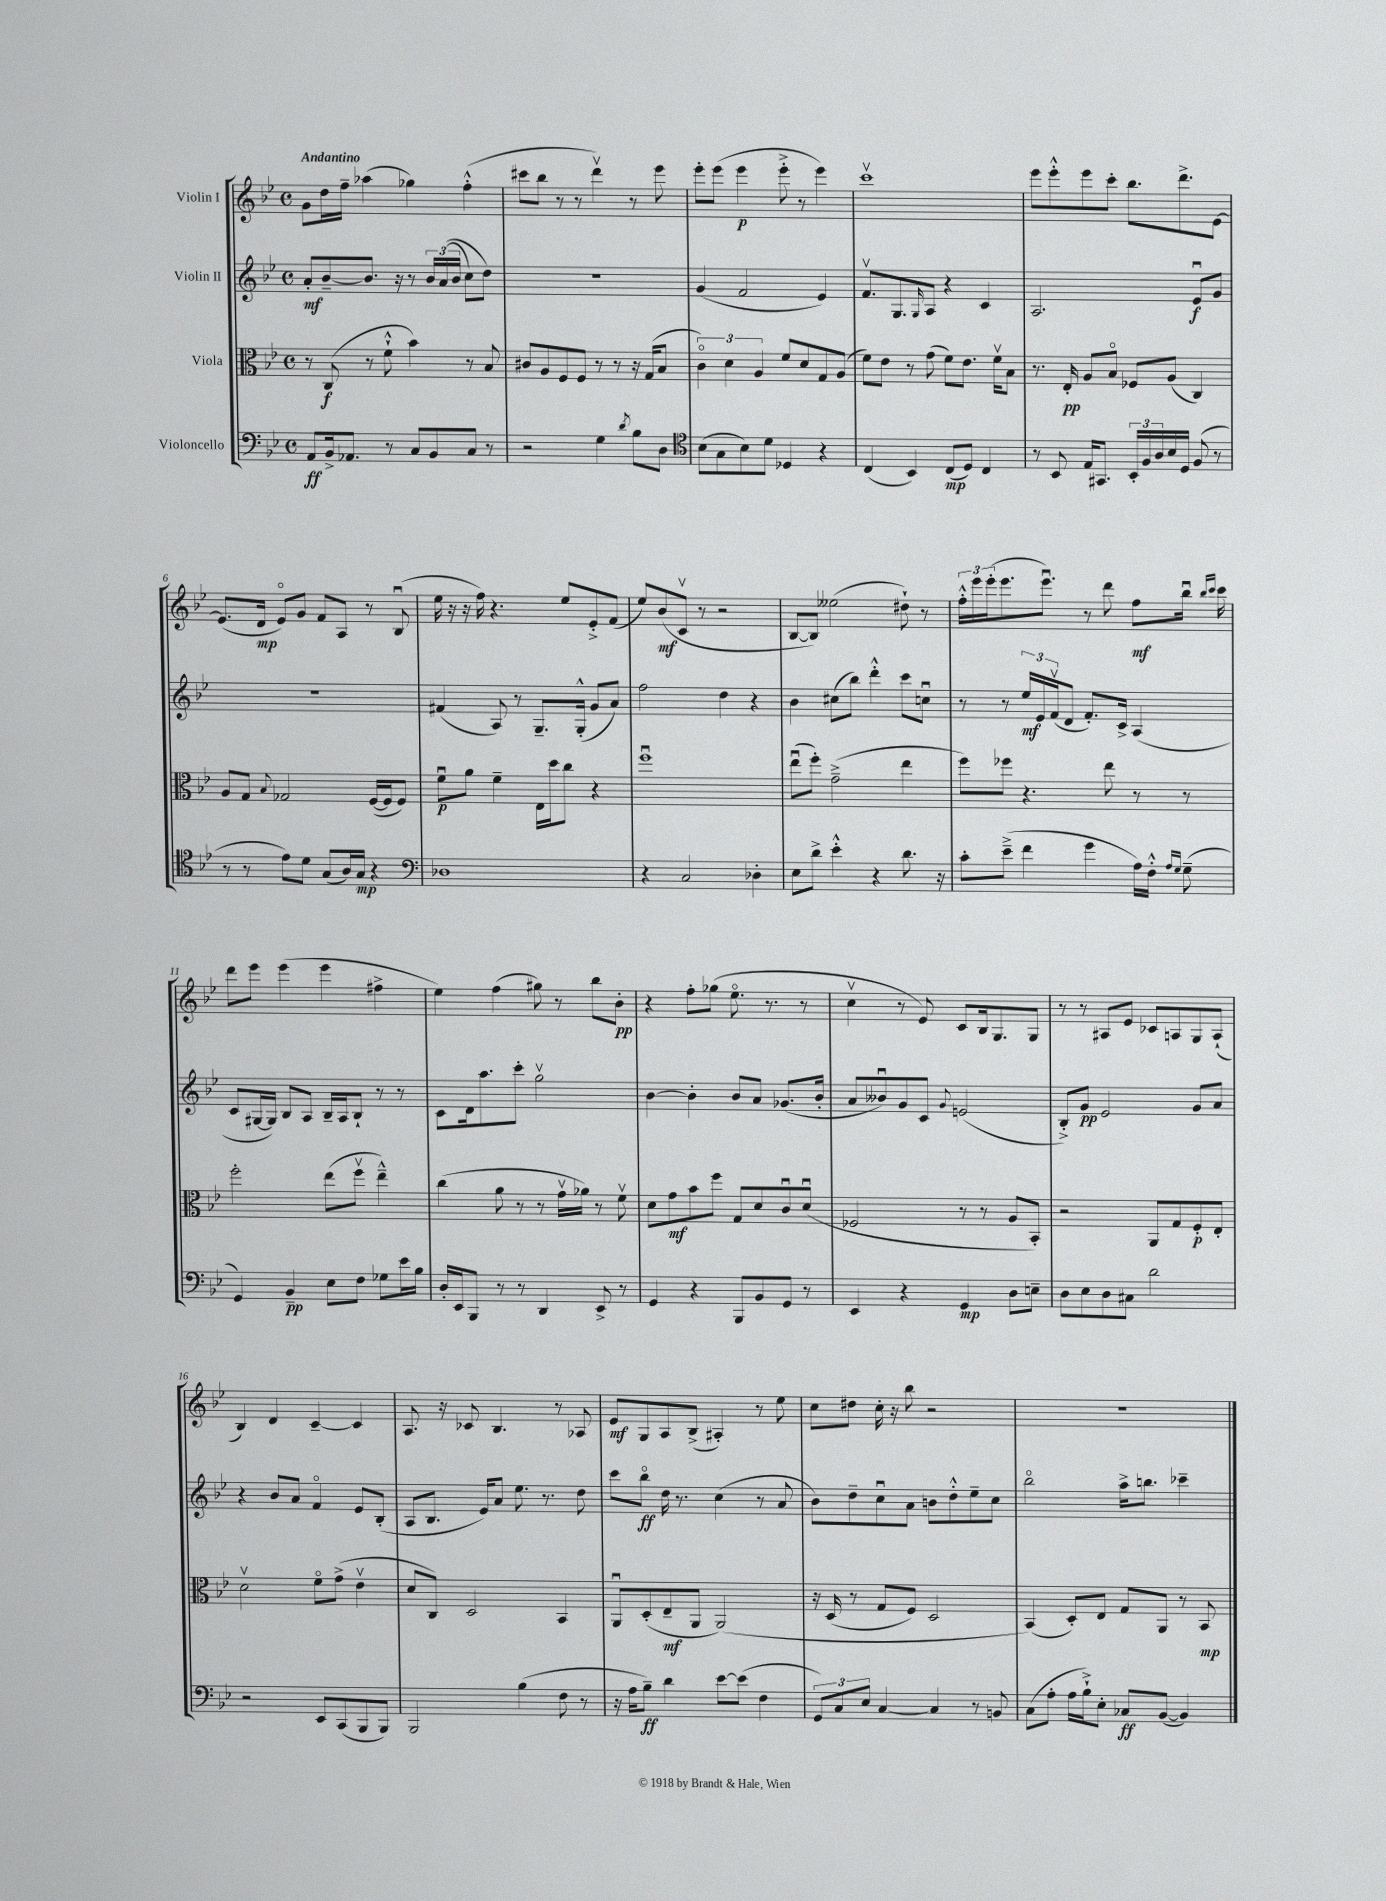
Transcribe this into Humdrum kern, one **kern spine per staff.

**kern	**dynam	**kern	**dynam	**kern	**dynam	**kern	**dynam
*part4	*part4	*part3	*part3	*part2	*part2	*part1	*part1
*staff4	*staff4	*staff3	*staff3	*staff2	*staff2	*staff1	*staff1
*I"Violoncello	*	*I"Viola	*	*I"Violin II	*	*I"Violin I	*
*clefF4	*	*clefC3	*	*clefG2	*	*clefG2	*
*k[b-e-]	*	*k[b-e-]	*	*k[b-e-]	*	*k[b-e-]	*
*M4/4	*	*M4/4	*	*M4/4	*	*M4/4	*
*met(c)	*	*met(c)	*	*met(c)	*	*met(c)	*
=1	=1	=1	=1	=1	=1	=1	=1
!	!	!	!	!	!	!LO:TX:a:B:t=Andantino	!
8AA/L	ff	8r	.	8a'/L	mf	8g\L	.
16BB-^/k	.	(8C/	f	[8b-~/	.	16dd\L	.
8.AA-X/J	.	.	.	.	.	16ff~\JJ	.
.	.	8r	.	8.b-/J]	.	(4aa-X\	.
8r	.	8f`^^\	.	.	.	.	.
.	.	.	.	16r	.	.	.
8C/L	.	4b-\)	.	8r	.	4gg-X\)	.
8BB-/	.	.	.	24b-/LL	.	.	.
.	.	.	.	((24a/	.	.	.
.	.	.	.	24b-/JJ	.	.	.
8C/J	.	8r	.	8cc\L)	.	(4ff'^^\	.
8r	.	8B-/	.	8dd\J)	.	.	.
=2	=2	=2	=2	=2	=2	=2	=2
2r	.	8c#X/L	.	1r	.	8ccc#X\L	.
.	.	8A/	.	.	.	8bb-\J	.
.	.	8F/	.	.	.	8r	.
.	.	8F/J	.	.	.	8r	.
4G\	.	8r	.	.	.	4dddv\)	.
.	.	8r	.	.	.	.	.
8qd/	.	.	.	.	.	.	.
8B-\L	.	16r	.	.	.	8r	.
.	.	(16G/KL	.	.	.	.	.
8D\J	.	8B-/J	.	.	.	8eee-\	.
=3	=3	=3	=3	=3	=3	=3	=3
*clefC4	*	*	*	*	*	*	*
(8B-\L	.	6c\)	.	(4g/	.	8eee-'\L	.
8G\	.	.	.	.	.	(8eee-\J	.
.	.	6d\	.	.	.	.	.
8B-\)	.	.	.	2f/	.	4eee-\	p
.	.	6A/	.	.	.	.	.
8d\J	.	.	.	.	.	.	.
4D-X/	.	8f/L	.	.	.	8eee-'^\	.
.	.	8d/	.	.	.	8r	.
4r	.	8G/	.	4e-/)	.	4eee-\)	.
.	.	(8A/J	.	.	.	.	.
=4	=4	=4	=4	=4	=4	=4	=4
(4C/	.	8f\L)	.	8.fv/L	.	1cccv	.
.	.	8e-\J	.	.	.	.	.
.	.	.	.	8.G/	.	.	.
4BB-/)	.	8r	.	.	.	.	.
.	.	.	.	16qqG/	.	.	.
.	.	(8g\	.	8A/J	.	.	.
(8C/L	mp	8f\L)	.	4r	.	.	.
8D/J)	.	8.e-\J	.	.	.	.	.
4C/	.	.	.	4c/	.	.	.
.	.	16fv\KL	.	.	.	.	.
.	.	8B-\J	.	.	.	.	.
=5	=5	=5	=5	=5	=5	=5	=5
8r	.	8.r	.	2.A/	.	8eee-\L	.
8BB-/	.	.	.	.	.	8eee-'^^\	.
.	.	16E-'/	pp	.	.	.	.
16E-/KL	.	8A/L	.	.	.	8eee-\	.
8.GG#X/J	.	.	.	.	.	.	.
.	.	8B-/J	.	.	.	8ccc'\J	.
24BB-'/LL	.	8F-X/L	.	.	.	8.bb-\L	.
24F/	.	.	.	.	.	.	.
24A/	.	.	.	.	.	.	.
16B-/	.	(8A/J	.	.	.	.	.
16D/JJ	.	.	.	.	.	8.ddd^\	.
(8F/	.	4C/)	.	8e-u/L	f	.	.
8r	.	.	.	8g/J	.	[8e-\J	.
!!LO:LB:g=z
=6	=6	=6	=6	=6	=6	=6	=6
8r	.	8A/L	.	1r	.	(8.e-/L]	.
8r	.	8G/J	.	.	.	.	.
.	.	.	.	.	.	16d/Jk	mp
.	.	8qqB-/	.	.	.	.	.
8e-\L)	.	2G-X/	.	.	.	8e-/L)	.
8d\J	.	.	.	.	.	8g/J	.
(8G/L	.	.	.	.	.	8f/L	.
16A/L)	.	.	.	.	.	8A/J	.
16G/JJ	mp	.	.	.	.	.	.
4r	.	([16F/LL	.	.	.	8r	.
.	.	16F/J]	.	.	.	.	.
.	.	8F/J)	.	.	.	(8B-u/	.
=7	=7	=7	=7	=7	=7	=7	=7
*clefF4	*	*	*	*	*	*	*
1D-X	.	8fu\L	p	(4f#X/	.	16ee-\	.
.	.	.	.	.	.	16r	.
.	.	8a\J	.	.	.	16r	.
.	.	.	.	.	.	16ff\)	.
.	.	4f~\	.	8A/)	.	4.r	.
.	.	.	.	8r	.	.	.
.	.	16E-\LL	.	8.G~/L	.	.	.
.	.	16dd\J	.	.	.	.	.
.	.	8cc\J	.	.	.	8ee-/L	.
.	.	.	.	(16G'^^/Jk	.	.	.
.	.	4r	.	8g/L	.	8e-'^/	.
.	.	.	.	8a/J)	.	(8f/J	.
=8	=8	=8	=8	=8	=8	=8	=8
4r	.	1ffu	.	2ff\	.	8ee-/L)	.
.	.	.	.	.	.	(8b-/	mf
2C/	.	.	.	.	.	8cv/J	.
.	.	.	.	.	.	8r	.
.	.	.	.	4dd\	.	2r	.
4D-X'\	.	.	.	4r	.	.	.
=9	=9	=9	=9	=9	=9	=9	=9
8E-\L	.	(8ee-u\L	.	4b-\	.	[8B-/L	.
8d^\J	.	8ff'\J)	.	.	.	8B-/J])	.
4e-'^^\	.	(2g~^\	.	(8cc#X\L	.	(2ee--X\	.
.	.	.	.	8bb-\J)	.	.	.
4r	.	.	.	4ddd'^^\	.	.	.
8.d\	.	4ee-\	.	8ccc\L	.	8dd#X`\)	.
.	.	.	.	8ccnu\J	.	8r	.
16r	.	.	.	.	.	.	.
=10	=10	=10	=10	=10	=10	=10	=10
8c'\L	.	8ff\L)	.	8r	.	24ff'^^\LL	.
.	.	.	.	.	.	24eee-\	.
.	.	.	.	.	.	(24eee-'\J	.
(8e-~^\J	.	8ff-X\J	.	8r	.	8.eee-\	.
4f\	.	4.r	.	24ee-/LL	mf	.	.
.	.	.	.	24e-/	.	.	.
.	.	.	.	.	.	8.eee-u\J)	.
.	.	.	.	(24fv/J	.	.	.
.	.	.	.	8d/J	.	.	.
4g\	.	.	.	8.f'/L)	.	8r	.
.	.	8ee-\	.	.	.	8ddd\	.
.	.	.	.	16c^/Jk	.	.	.
16A\LL)	.	8r	.	(4A/	.	8ff\L	mf
16F'^^\JJ	.	.	.	.	.	.	.
16qqA/LL	.	.	.	.	.	.	.
16qqG/JJ	.	.	.	.	.	.	.
(8G~\	.	8r	.	.	.	16bb-u\Jk	.
.	.	.	.	.	.	16qqbb-/LL	.
.	.	.	.	.	.	16qqccc/JJ	.
.	.	.	.	.	.	16ccc\	.
!!LO:LB:g=z
=11	=11	=11	=11	=11	=11	=11	=11
4GG/)	.	2ff'\	.	8c/L	.	8ddd\L	.
.	.	.	.	[16G#X/L	.	8eee-\J	.
.	.	.	.	16G#/JJ])	.	.	.
4BB-~/	pp	.	.	8B-/L	.	(4eee-\	.
.	.	.	.	8A/J	.	.	.
8E-\L	.	(8ee-\L	.	16B-~/LL	.	4eee-\	.
.	.	.	.	16A/J	.	.	.
8F\J	.	8ffv\J	.	8B-`/J	.	.	.
8G-X\L	.	4ee-~^^\)	.	8r	.	4ff#X^\	.
16e-\L	.	.	.	8r	.	.	.
16B-\JJ	.	.	.	.	.	.	.
=12	=12	=12	=12	=12	=12	=12	=12
16D'/LL	.	(4cc\	.	8c\L	.	4ee-\)	.
16EE-/J	.	.	.	.	.	.	.
8BBB-/J	.	.	.	16d\k	.	.	.
.	.	.	.	8.aa\	.	.	.
8r	.	8a\	.	.	.	(4ff\	.
8r	.	8r	.	8ccc'\J	.	.	.
4DD/	.	8r	.	2ggv\	.	8gg#X\)	.
.	.	16gv\LL	.	.	.	8r	.
.	.	16a-X\JJ)	.	.	.	.	.
8EE-^/	.	8r	.	.	.	8bb-\L	.
8r	.	8fv\	.	.	.	8b-'\J	pp
=13	=13	=13	=13	=13	=13	=13	=13
4GG/	.	8d\L	.	[4b-\	.	4r	.
.	.	8g\	mf	.	.	.	.
4r	.	8b-\	.	4b-'\]	.	8ff'\L	.
.	.	8ff\J	.	.	.	(8gg-X\J	.
8BBB-/L	.	8G/L	.	8b-/L	.	8.ee-\	.
8BB-/	.	8d/	.	8a/J	.	.	.
.	.	.	.	.	.	8.r	.
8GG/J	.	8cu/	.	(8.g-X/L	.	.	.
8r	.	(8du/J	.	.	.	8r	.
.	.	.	.	16b-'/Jk	.	.	.
=14	=14	=14	=14	=14	=14	=14	=14
4EE-/	.	2F-X/	.	8a/L	.	4ccv\	.
.	.	.	.	8b--Xu/)	.	.	.
4r	.	.	.	8g/	.	8r	.
.	.	.	.	8c/J	.	8e-/)	.
.	.	.	.	8qqg/	.	.	.
4GG/	mp	8r	.	(2en/	.	8c/L	.
.	.	8r	.	.	.	16B-/k	.
.	.	.	.	.	.	8.G/	.
8D\L	.	8A/L	.	.	.	.	.
8En~\J	.	8BB-'/J)	.	.	.	8G/J	.
=15	=15	=15	=15	=15	=15	=15	=15
8D\L	.	2r	.	8B-'^/L)	.	8r	.
8E-\	.	.	.	8g/J	pp	8r	.
8D\	.	.	.	2e-/	.	8A#X/L	.
8C#X\J	.	.	.	.	.	8e-/J	.
2d\	.	8AA/L	.	.	.	8c-X/L	.
.	.	8G/	.	.	.	8An/	.
.	.	8F'/	p	8g/L	.	8G/	.
.	.	8E-'/J	.	8a/J	.	(8A`/J	.
!!LO:LB:g=z
=16	=16	=16	=16	=16	=16	=16	=16
2r	.	2dv\	.	4r	.	4B-/)	.
.	.	.	.	8b-/L	.	4d/	.
.	.	.	.	8a/J	.	.	.
8EE-/L	.	8f\L	.	4f/	.	[4c~/	.
(8CC/	.	(8g^\J	.	.	.	.	.
8BBB-/	.	4e-v\	.	8e-/L	.	4c/]	.
8BBB-/J)	.	.	.	(8B-'/J	.	.	.
=17	=17	=17	=17	=17	=17	=17	=17
2BBB-/	.	8d/L	.	8A/L	.	8.A/	.
.	.	8C/J)	.	8.B-/J	.	.	.
.	.	.	.	.	.	16r	.
.	.	2D/	.	.	.	8c-X/	.
.	.	.	.	16e-/KL)	.	.	.
.	.	.	.	8a/J	.	4.B-/	.
(4B-\	.	.	.	8.ee-\	.	.	.
.	.	.	.	8.r	.	.	.
8F\	.	4BB-/	.	.	.	8r	.
8r	.	.	.	8dd\	.	8A-X/	.
=18	=18	=18	=18	=18	=18	=18	=18
16r	.	8AAu/L	.	8ccc\L	.	8e-/L	mf
16A\KL	.	.	.	.	.	.	.
8B-~\J)	ff	(8D'/	.	8bb-\J	ff	8G/	.
4d\	.	8E-~/	mf	16dd\	.	8A/	.
.	.	.	.	8.r	.	.	.
.	.	8AA/J	.	.	.	(8B-^/J	.
[8e-\L	.	(2AA/)	.	(4cc\	.	4A#X'/)	.
(8e-\J]	.	.	.	.	.	.	.
4F\	.	.	.	8r	.	8r	.
.	.	.	.	8a/	.	8ee-\	.
=19	=19	=19	=19	=19	=19	=19	=19
12GG/L)	.	16r	.	8b-\L)	.	8cc\L	.
.	.	(16D/	.	.	.	.	.
12C/	.	.	.	.	.	.	.
.	.	8r	.	8dd~\	.	8dd#X\J	.
12E-/J	.	.	.	.	.	.	.
[4C/	.	8G/L	.	8ccu\	.	16cc'\	.
.	.	.	.	.	.	16r	.
.	.	8F/J)	.	8a\J	.	8bb-\	.
4C/]	.	2D/	.	8bn\L	.	2r	.
.	.	.	.	8dd'^^\	.	.	.
8r	.	.	.	8ee-~\	.	.	.
8BBn/	.	.	.	8cc\J	.	.	.
=20	=20	=20	=20	=20	=20	=20	=20
(8C\L	.	(4BB-/)	.	2bb-\	.	1r	.
8A'\J	.	.	.	.	.	.	.
16A\LL	.	8D'/L)	.	.	.	.	.
16B-`^\J)	.	.	.	.	.	.	.
8E-'\J	.	8E-/J	.	.	.	.	.
8C-X/L	ff	8G/L	.	16aa^\KL	.	.	.
.	.	.	.	8.bbn\J	.	.	.
([8BB-/J	.	8AA/J	.	.	.	.	.
4BB-/])	.	8r	.	4ccc-X~\	.	.	.
.	.	8BB-/	mp	.	.	.	.
==	==	==	==	==	==	==	==
*-	*-	*-	*-	*-	*-	*-	*-
